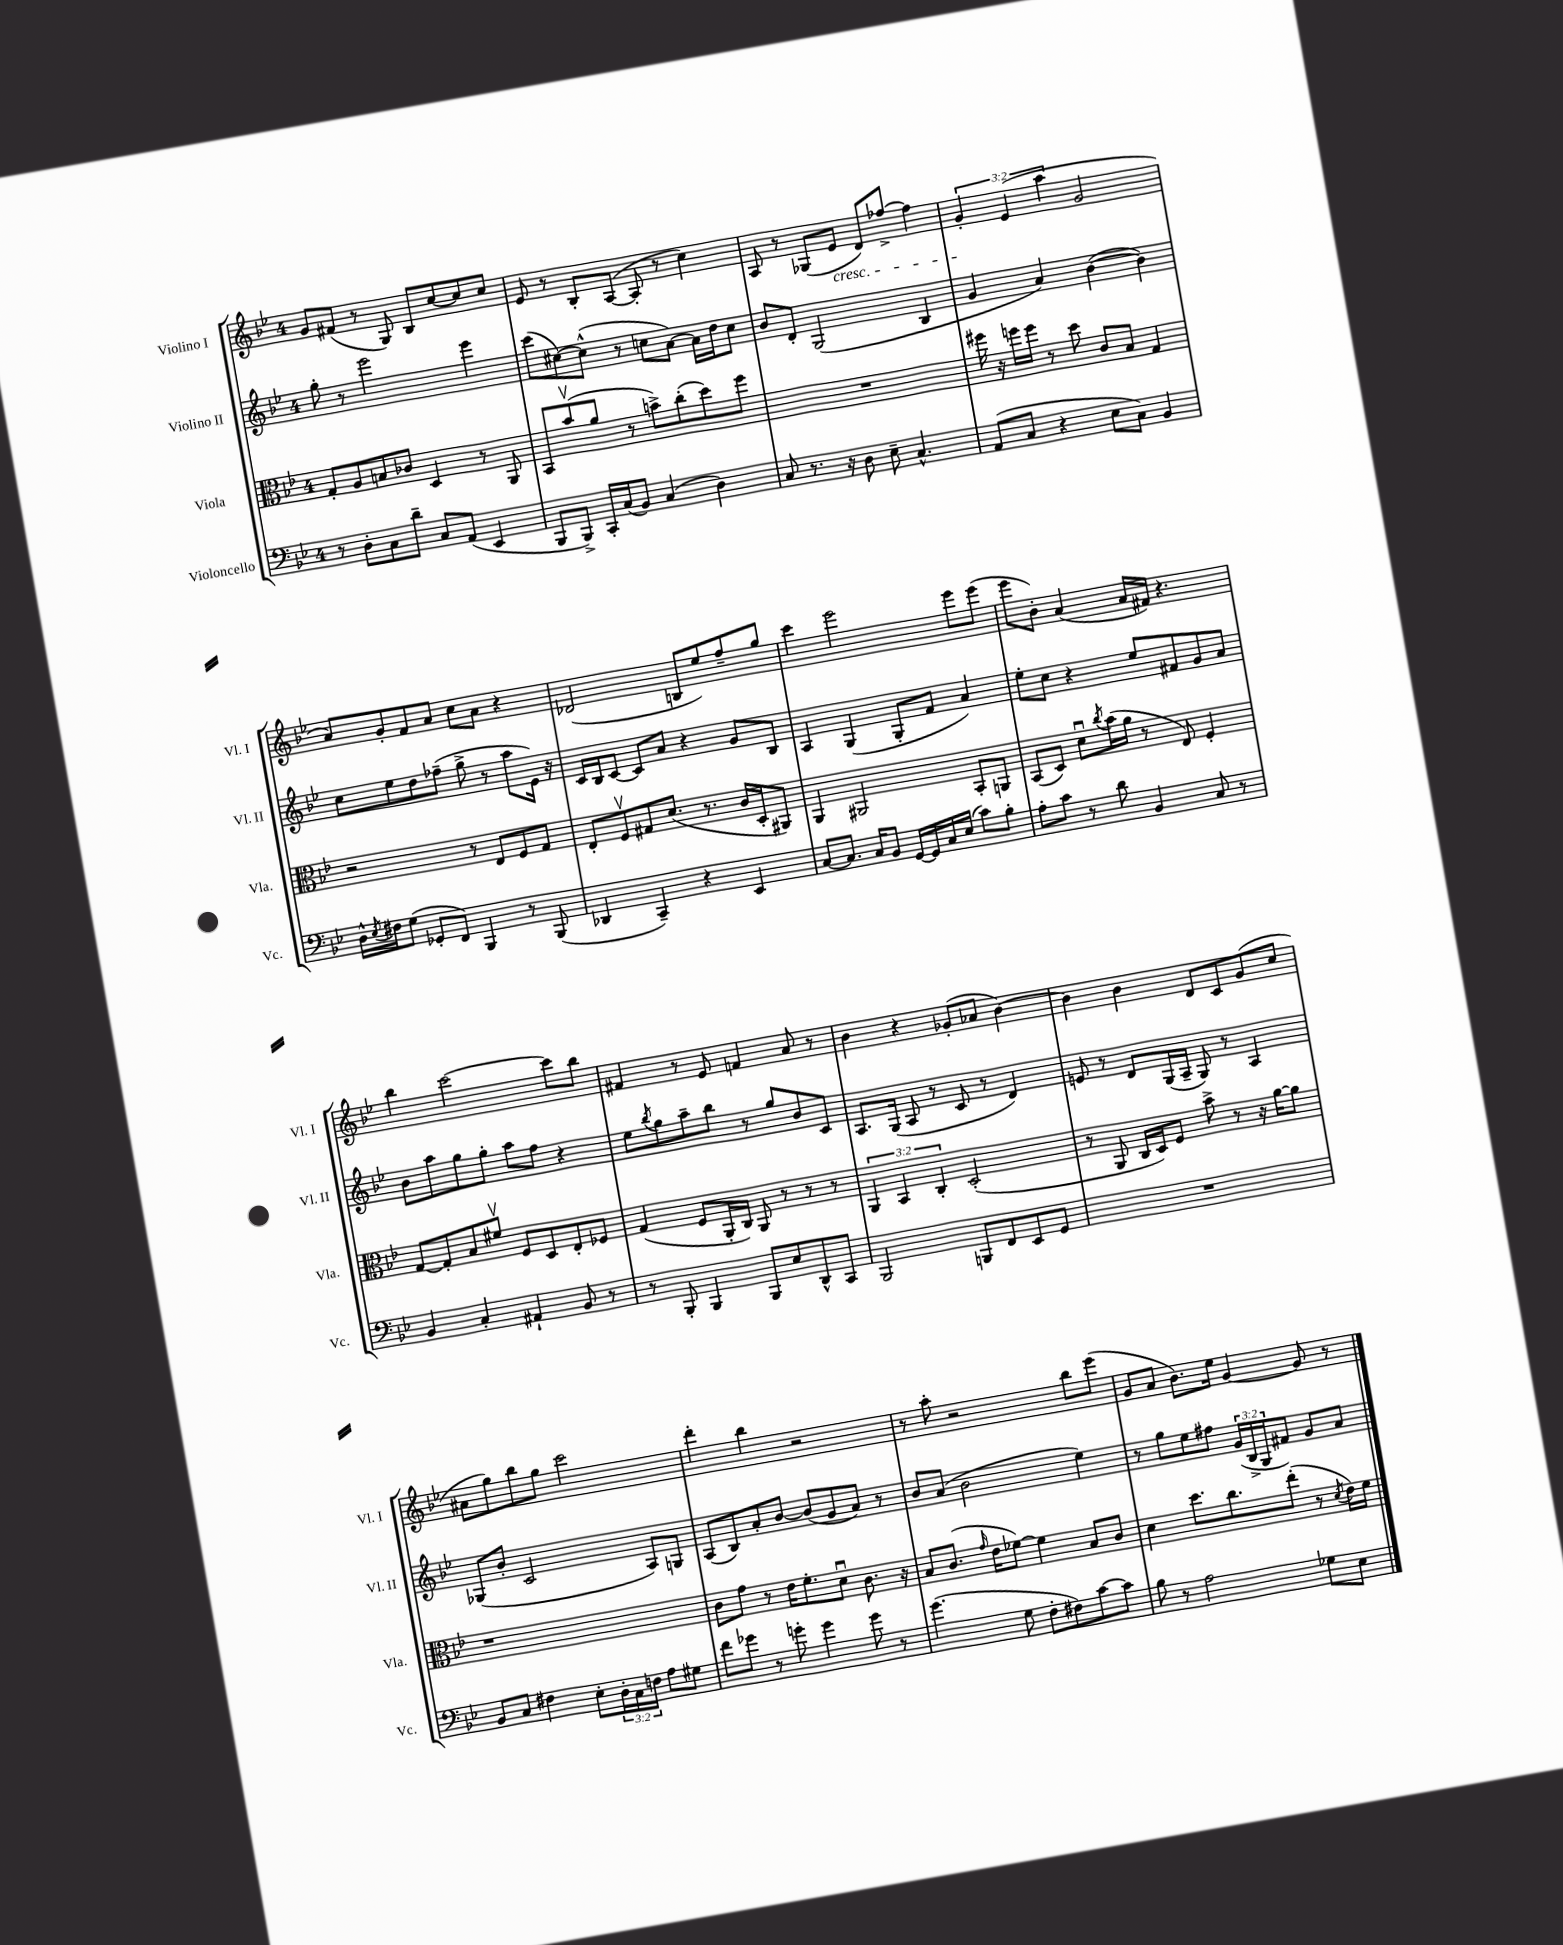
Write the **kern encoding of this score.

**kern	**kern	**kern	**kern
*staff4	*staff3	*staff2	*staff1
*clefF4	*clefC3	*clefG2	*clefG2
*k[b-e-]	*k[b-e-]	*k[b-e-]	*k[b-e-]
*M4/4	*M4/4	*M4/4	*M4/4
8r	8G'	8gg'	8g
8D'	8A	8r	(8f#
8C	8B	2eee-	8r
8d~	8c-	.	8G)
8C	4D	.	8B-
(8AA	.	.	[8cc
4EE-	8r	4eee-	8cc]
.	8AA	.	8cc
=	=	=	=
8BBB-	8BB-	(8ccc	8e-
8BBB-^)	(8b-v	[8cc#)	8r
16CC'	8a	(8cc#^^]	8B-'
(16C	.	.	.
8BB-)	8r	8r	([8A
(4C	8b^)	8cc	8A']
.	(8cc'	[8a)	8r
4D)	8dd)	16a]	4cc)
.	.	16dd	.
.	8ff	8cc	.
=	=	=	=
8C	1r	8b-	8A
8.r	.	8d'	8r
.	.	(2G	(8G-
16r	.	.	.
8D	.	.	8e-
8E-~	.	.	8d)
4.C^^	.	.	[8ff-^
.	.	4B-	4ff-]
=	=	=	=
(8AA	16ff#	4g	6g'
.	16r	.	.
8C	16ff	.	.
.	.	.	(6e-
.	16ff	.	.
4r	8r	4a)	.
.	.	.	6aa
.	8dd	.	.
8E-	8c	([4b-	2g
8C)	8B-	.	.
4BB-	4G	4b-])	.
=	=	=	=
16D^^	2r	8cc	8a)
8qE-	.	.	.
16F#	.	.	.
(8G	.	8ee-	8g'
8GG-'	.	8dd	8f
8FF)	.	(8ff-~	8a
4BBB-	8r	8gg^	8cc
.	8E-	8r	8a
8r	8F	8aa	4r
(8BBB-	8G	16e-)	.
.	.	16r	.
=	=	=	=
4DD-	8E-'	16c	(2d-
.	.	16B-	.
.	8Fv	[8c	.
4CC~)	8G#	8c]	.
.	(8.d	8a	.
4r	.	4r	8B
.	8.r	.	.
.	.	.	8ee-)
4EE-	16c	8g	8ff~
.	16D'	.	.
.	8AA#)	8B-	8gg
=	=	=	=
[8C	4AA	4A	4ccc
8.C]	.	.	.
.	2AA#	(4G	2eee-
16C	.	.	.
8BB-	.	.	.
[16GG	.	8G'	.
16GG]	.	.	.
16C	.	8f	.
(16E-	.	.	.
8c)	8BB-'	4a)	8eee-
8B-'	8AA	.	(8eee-
=	=	=	=
8A'	(8BB-	8ee-'	8eee-
8c	8D)	8cc	8b-')
8r	8du	4r	(4a
.	8qcc	.	.
8d	(16b-	.	.
.	16a	.	.
4BB-	8r	8ee-	16a
.	.	.	16f#)
.	8E-)	8f#	4.r
8C	4F'	8g	.
8r	.	8a	.
=	=	=	=
4BB-	[8G	8b-	4bb-
.	8G']	8aa	.
4C'	8B-	8gg	[2ccc
.	8f#v	8gg'	.
4AA#`	8F	8aa	.
.	8D	8ff	.
8BB-	8E-'	4r	8ccc]
8r	8F-	.	8bb-
=	=	=	=
8r	(4G	8ee-	4f#
.	.	8qbb-	.
8BBB-'	.	8gg	.
4BBB-	8F	8aa~	8r
.	16AA'	8bb-	8e-
.	16C)	.	.
8BBB-	8AA	8r	4f
8E-	8r	8gg	.
8DD^^	8r	8b-	8a
8CC	8r	8c	8r
=	=	=	=
2BBB-	6AA	8.A	4b-
.	6BB-	.	.
.	.	(16G	.
.	.	8A	4r
.	6C'	.	.
.	.	8r	.
8BBB	(2D'	8c	(8g-'
8FF	.	8r	8a-
8EE-	.	4d)	[4b-)
8GG	.	.	.
=	=	=	=
1r	8r	8e	4b-]
.	8AA	8r	.
.	16C	8d	4b-
.	16D)	.	.
.	8F	(16G	.
.	.	16A~	.
.	8b-^	8G)	8d
.	8r	8r	8c
.	16r	4A	(8g
.	[16a	.	.
.	8a]	.	8cc
=	=	=	=
8BB-	1r	(8G-	8a#
8C	.	8b-'	8gg)
4F#	.	2c	8bb-
.	.	.	8gg
8E-'	.	.	2ccc
24D'	.	.	.
24C	.	.	.
24F	.	.	.
8A	.	8A)	.
8G#	.	8G	.
=	=	=	=
8f	8c	(8A	4ddd'
8g-	8g	8B-)	.
8r	8r	8a'	4bb-
8g'	16e-	[8b-	.
.	8.f'	.	.
4g	.	(8b-]	2r
.	8du	8g	.
8g	8.c	8a)	.
8r	.	8r	.
.	16r	.	.
=	=	=	=
(4.g	8B-	8b-	8r
.	(8.c	(8a	8aa'
.	.	2b-	2r
.	16qqg	.	.
.	16e-	.	.
8G	[8f-)	.	.
8F'	4f-]	.	.
8F#)	.	.	.
[8c	8B-	4ee-)	8bb-
8c]	8c	.	(8eee-
=	=	=	=
8B-	4d	8r	8g
8r	.	8gg	8a
2A	8.dd	8ee-	8.b-)
.	.	8ff#	.
.	8.cc	.	16ee-
.	.	(24g	[4g
.	.	24B-^	.
.	.	24G	.
.	(8ee-'	8f#)	.
8G-	8r	8g	8g]
.	8qd	.	.
8E-	16e-)	8a	8r
.	16f	.	.
==	==	==	==
*-	*-	*-	*-
